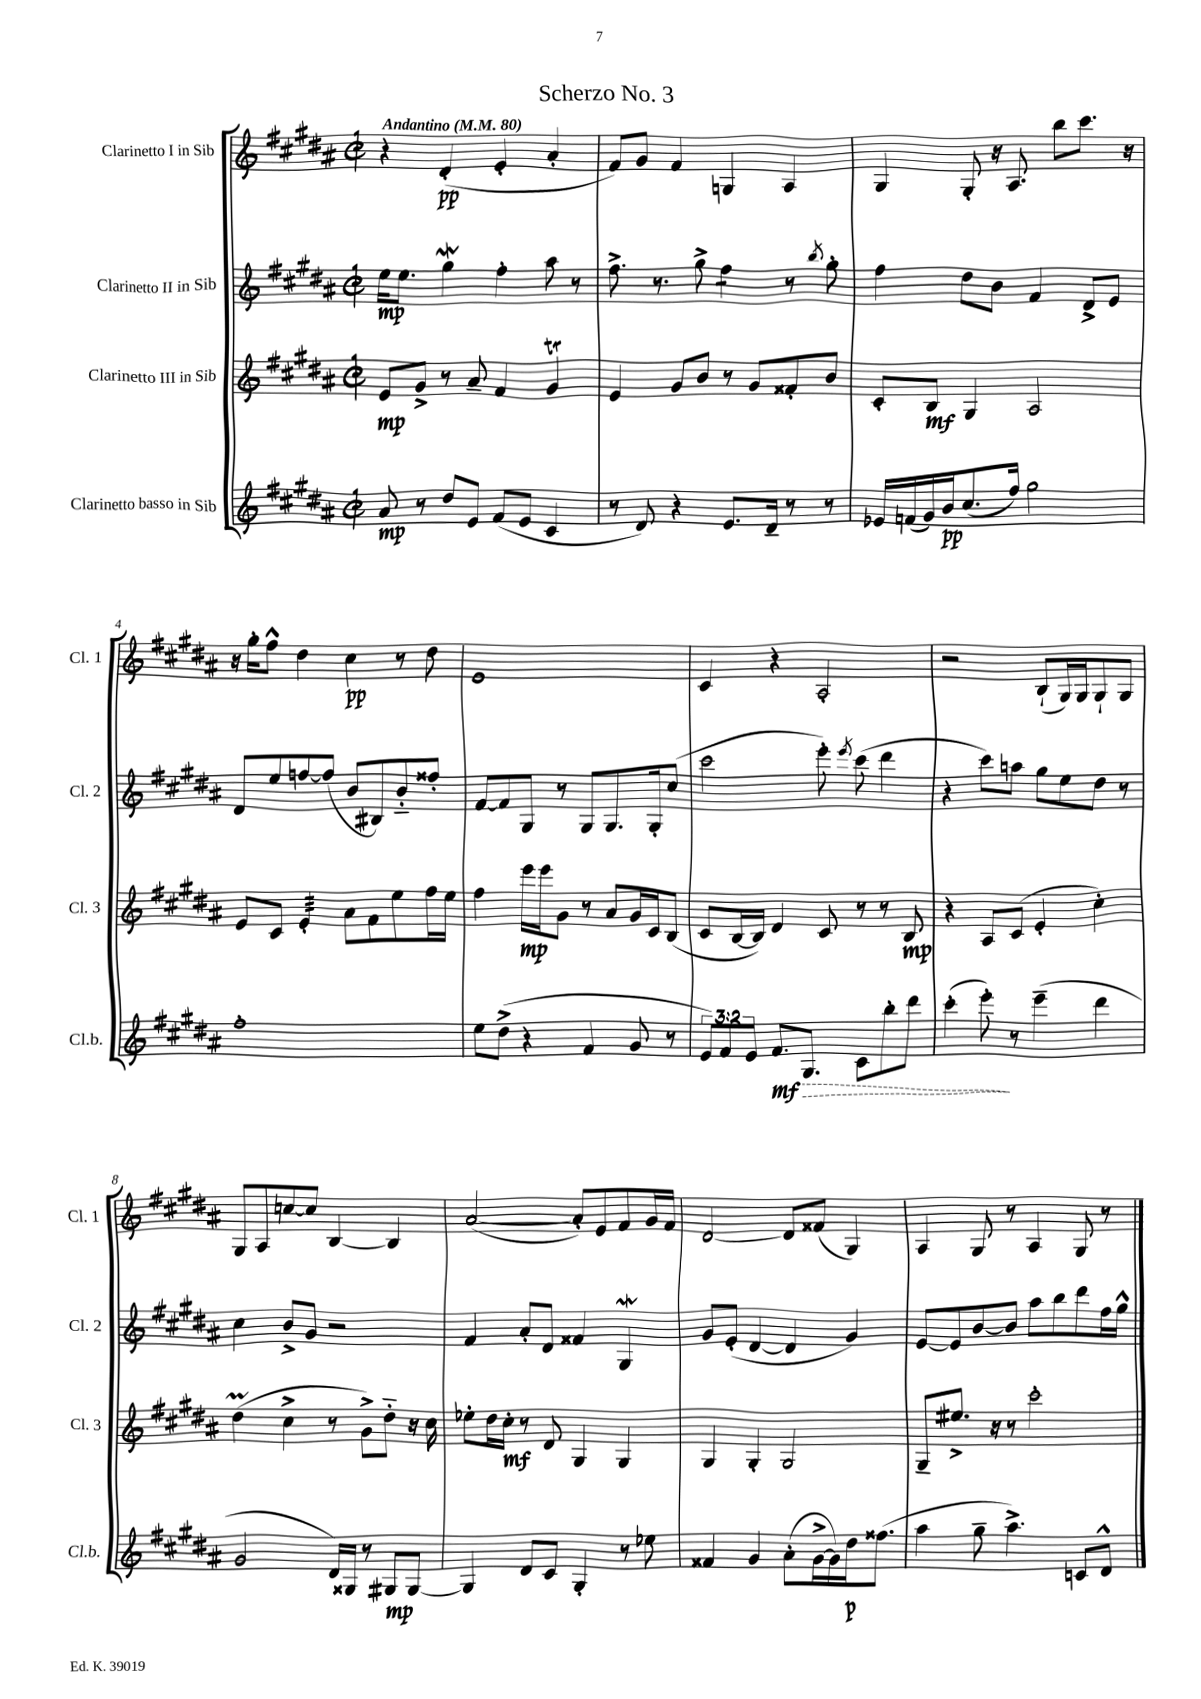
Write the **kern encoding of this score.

**kern	**kern	**kern	**kern
*staff4	*staff3	*staff2	*staff1
*clefG2	*clefG2	*clefG2	*clefG2
*k[f#c#g#d#a#]	*k[f#c#g#d#a#]	*k[f#c#g#d#a#]	*k[f#c#g#d#a#]
*M2/2	*M2/2	*M2/2	*M2/2
*met(c|)	*met(c|)	*met(c|)	*met(c|)
*MM80	*MM80	*MM80	*MM80
8a#/	8e/L	16ee\LK	4r
.	.	8.ee\J	.
8r	8g#^/J	.	.
8dd#/L	8r	4gg#\	(4d#'/
8e/J	8a#~/	.	.
(8f#/L	4f#/	4ff#'\	4e'/
8e/J	.	.	.
4c#/	4g#/	8aa#\	4a#'/
.	.	8r	.
=	=	=	=
8r	4e/	8.ff#^\	8f#/L)
8d#/)	.	.	8g#/J
.	.	8.r	.
4r	8g#/L	.	4f#/
.	8b/J	8gg#^\	.
8.e/L	8r	4ff#\	4G/
.	8g#/L	.	.
16d#~/Jk	.	.	.
8r	8f##'/	8r	4A#/
.	.	8qbb/	.
8r	8b/J	8gg#'\	.
=	=	=	=
16e-/LL	8c#'/L	4ff#\	4G#/
(16f/	.	.	.
16g#/)	8B/J	.	.
16b/J	.	.	.
(8.cc#/	4G#/	8dd#\L	8G#'/
.	.	8b\J	16r
16ff#/Jk)	.	.	8.A#/
2gg#\	2A#/	4f#/	.
.	.	.	8bb\L
.	.	8d#^/L	8.ccc#\J
.	.	8e/J	.
.	.	.	16r
=	=	=	=
1ff#'	8e/L	8d#/L	16r
.	.	.	16gg#'\LK
.	8c#/J	8ee/	8ff#^^\J
.	4e'/	[8ff/	4dd#\
.	.	(8ff/]J	.
.	8a#\L	8b/L	4cc#\
.	8f#\	8B#/)	.
.	8ee\	8b'~/	8r
.	16ff#\L	8ff##'/J	8dd#\
.	16ee\JJ	.	.
=	=	=	=
8ee\L	4ff#\	[8f#/L	1e
(8dd#^\J	.	8f#/]	.
4r	16eee\LL	8G#/J	.
.	16eee\J	.	.
.	8g#\J	8r	.
4f#/	8r	8G#/L	.
.	8a#/L	8.G#/	.
8g#/	16g#/L	.	.
.	16c#/J	16G#'/k	.
8r	(8B/J	(8cc#/J	.
=	=	=	=
12e/L)	8c#/L	2ccc#\	4c#/
12f#/	.	.	.
.	[16B/L	.	.
12e/J	.	.	.
.	16B/]JJ)	.	.
8.f#/L	4d#/	.	4r
8.G#/J	.	.	.
.	8c#/	8eee'\)	2A#'/
.	.	8qeee/	.
8c#\L	8r	(8ccc#\	.
8bb'\	8r	4ddd#\	.
8ddd#\J	8B/	.	.
=	=	=	=
(4ccc#'\	4r	4r	2r
8eee'\)	8A#/L	8ccc#\L)	.
8r	(8c#/J	8aa\J	.
(4eee~\	4e'/	8gg#\L	(8B`/L
.	.	8ee\	16G#/L)
.	.	.	16G#/J
4ddd#\	4cc#'\)	8dd#\J	8G#`/
.	.	8r	8G#/J
=	=	=	=
2g#/	(4dd#\	4cc#\	8G#/L
.	.	.	8A#/
.	4cc#^\	8b^/L	[8cc/
.	.	8g#/J	8cc/]J
16d#/LL)	8r	2r	[4B/
16G##/JJ	.	.	.
8r	8g#^\L)	.	.
8G#/L	8dd#'~\J	.	4B/]
[8G#/J	16r	.	.
.	16cc#\	.	.
=	=	=	=
4G#/]	8ee-'\L	4f#/	([2a#/
.	16dd#\L	.	.
.	16cc#'\JJ	.	.
8d#/L	8r	8a#'/L	.
8c#/J	8d#/	8d#/J	.
4G#'/	4G#/	4f##/	8a#'/]L)
.	.	.	8e/
8r	4G#/	4G#/	8f#/
8ee-\	.	.	16g#/L
.	.	.	16f#/JJ
=	=	=	=
4f##/	4G#/	8g#/L	[2d#/
.	.	(8e'/J	.
4g#/	4G#'/	[4d#/	.
(8a#'\L	2G#/	4d#/]	8d#/]L
[16g#^\L	.	.	(8f##/J
16g#\])	.	.	.
16dd#\J	.	4g#/)	4G#/)
(8.ff##\J	.	.	.
=	=	=	=
4aa#\	8G#~/L	[8e/L	4A#/
.	8.ee#^/J	8e/]	.
8gg#~\	.	[8b/	8G#/
.	16r	.	.
4.aa#^\)	8r	8b/]J	8r
.	2ccc#'\	8aa#\L	4A#/
.	.	8bb\	.
8c/L	.	8ddd#\	8G#/
8d#^^/J	.	16ff#\L	8r
.	.	16gg#^^\JJ	.
==	==	==	==
*-	*-	*-	*-
